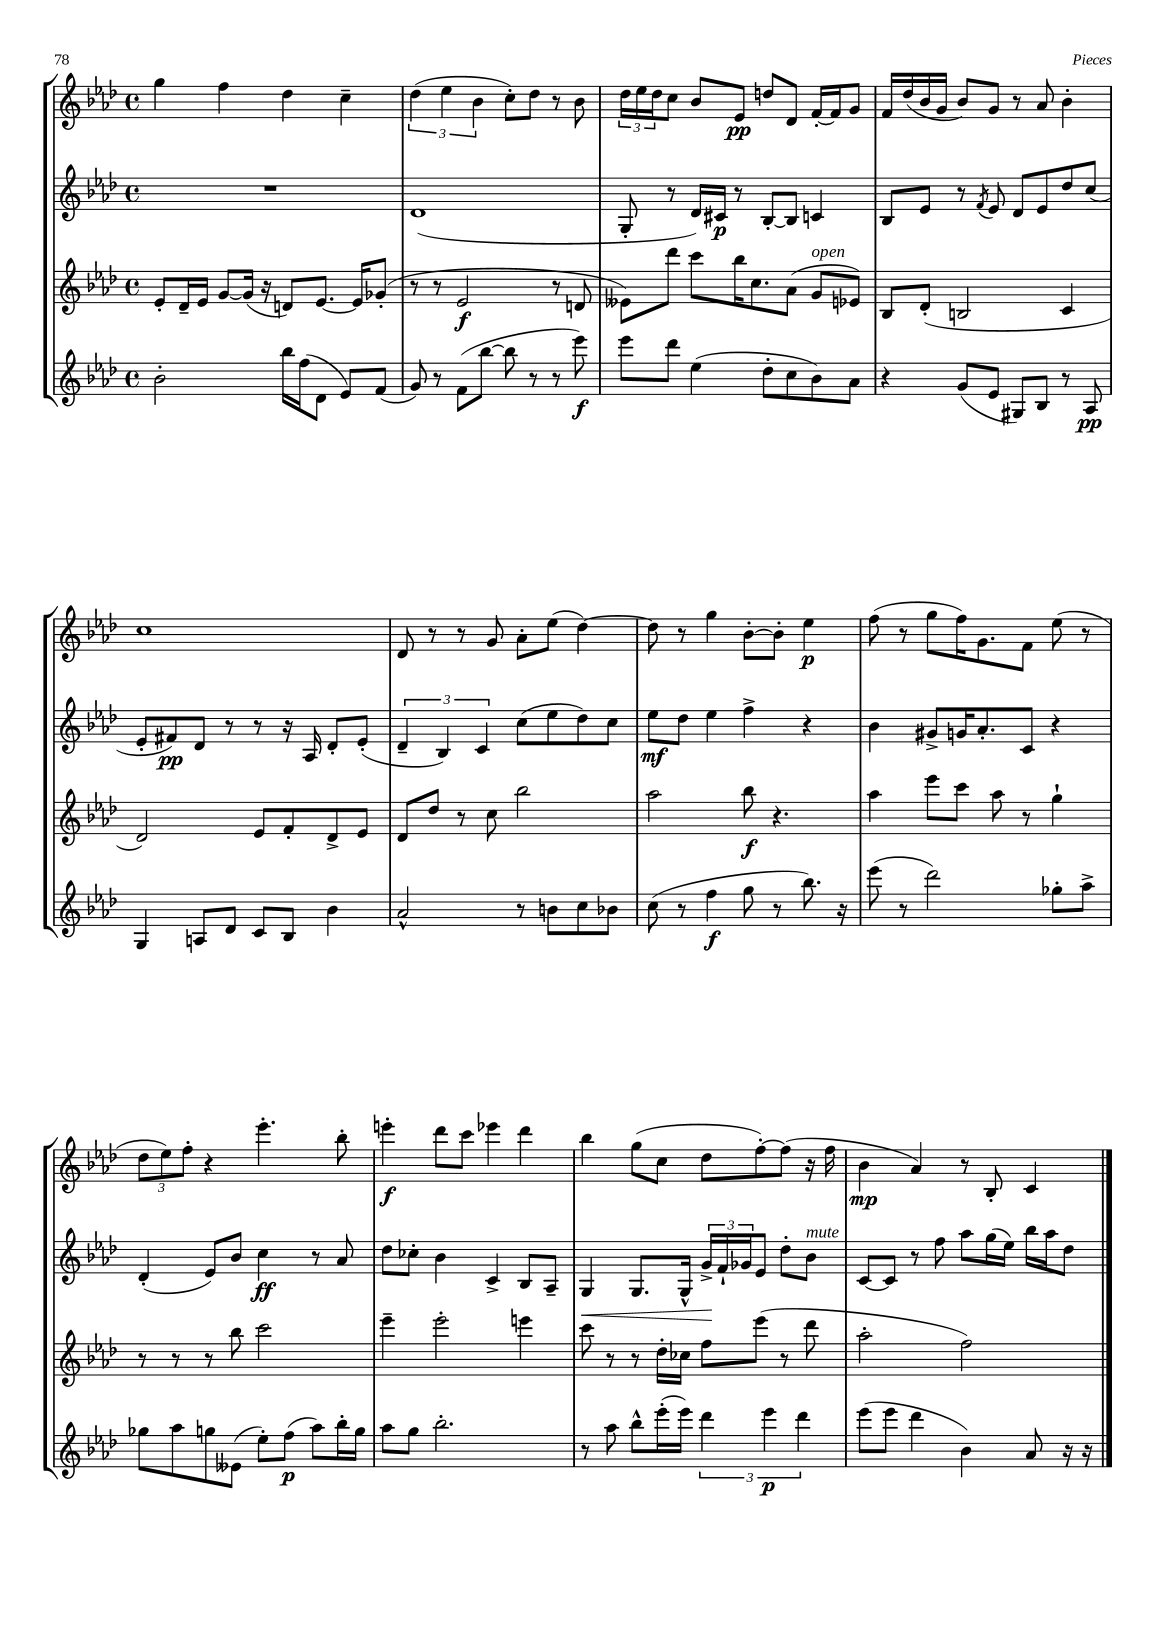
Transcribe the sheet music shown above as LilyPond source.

<<
\new StaffGroup <<
\new Staff = "s0" {
    \clef treble \key aes \major \defaultTimeSignature \time 4/4
    g''4 f''4 des''4 c''4-- |
    \tuplet 3/2 { des''4( ees''4 bes'4 } c''8-.) des''8 r8 bes'8 |
    \tuplet 3/2 { des''16 ees''16 des''16 } c''8 bes'8 ees'8\pp d''8 des'8 f'16~-. f'16 g'8 |
    f'16 des''16( bes'16 g'16 bes'8) g'8 r8 aes'8 bes'4-. |
    c''1 |
    des'8 r8 r8 g'8 aes'8-. ees''8( des''4~) |
    des''8 r8 g''4 bes'8~-. bes'8-. ees''4\p |
    f''8( r8 g''8 f''16) g'8. f'8 ees''8( r8 |
    \tuplet 3/2 { des''8 ees''8) f''8-. } r4 ees'''4.-. bes''8-. |
    e'''4-.\f des'''8 c'''8 ees'''4 des'''4 |
    bes''4 g''8( c''8 des''8 f''8~-.) f''8( r16 f''16 |
    bes'4\mp aes'4) r8 bes8-. c'4 \bar "|." |
}
\new Staff = "s1" {
    \clef treble \key aes \major \defaultTimeSignature \time 4/4
    R1 |
    des'1( |
    g8-. r8 des'16) cis'16\p r8 bes8~-. bes8 c'4 |
    bes8 ees'8 r8 \acciaccatura { f'8 } ees'8 des'8 ees'8 des''8 c''8( |
    ees'8-. fis'8\pp) des'8 r8 r8 r16 aes16 des'8-. ees'8-.( |
    \tuplet 3/2 { des'4-- bes4) c'4 } c''8( ees''8 des''8) c''8 |
    ees''8\mf des''8 ees''4 f''4-> r4 |
    bes'4 gis'8-> g'16 aes'8.-. c'8 r4 |
    des'4-.( ees'8) bes'8 c''4\ff r8 aes'8 |
    des''8 ces''8-. bes'4 c'4-> bes8 aes8-- |
    g4\< g8. g16-^ \tuplet 3/2 { g'16->\! f'16-! ges'16 } ees'8 des''8-. bes'8^\markup { \italic "mute" } |
    c'8~ c'8 r8 f''8 aes''8 g''16( ees''16) bes''16 aes''16 des''8 \bar "|." |
}
\new Staff = "s2" {
    \clef treble \key aes \major \defaultTimeSignature \time 4/4
    ees'8-. des'16-- ees'16 g'8~ g'16( r16 d'8) ees'8.~ ees'16 ges'8-.( |
    r8 r8 ees'2\f r8 d'8 |
    eeses'8) des'''8 c'''8 bes''16 c''8. aes'8( g'8^\markup { \italic "open" } ees'8) |
    bes8 des'8-.( b2 c'4 |
    des'2) ees'8 f'8-. des'8-> ees'8 |
    des'8 des''8 r8 c''8 bes''2 |
    aes''2 bes''8\f r4. |
    aes''4 ees'''8 c'''8 aes''8 r8 g''4-! |
    r8 r8 r8 bes''8 c'''2 |
    ees'''4-- ees'''2-. e'''4 |
    c'''8 r8 r8 des''16-. ces''16 f''8 ees'''8( r8 des'''8 |
    aes''2-. f''2) \bar "|." |
}
\new Staff = "s3" {
    \clef treble \key aes \major \defaultTimeSignature \time 4/4
    bes'2-. bes''16 f''16( des'8 ees'8) f'8( |
    g'8) r8 f'8( bes''8~ bes''8 r8 r8 ees'''8\f) |
    ees'''8 des'''8 ees''4( des''8-. c''8 bes'8) aes'8 |
    r4 g'8( ees'8 gis8) bes8 r8 aes8\pp |
    g4 a8 des'8 c'8 bes8 bes'4 |
    aes'2-^ r8 b'8 c''8 bes'8 |
    c''8( r8 f''4\f g''8 r8 bes''8.) r16 |
    ees'''8( r8 des'''2) ges''8-. aes''8-> |
    ges''8 aes''8 g''8 eeses'8( ees''8-.) f''8\p( aes''8) bes''16-. g''16 |
    aes''8 g''8 bes''2.-. |
    r8 aes''8 bes''8-^ ees'''16-.( ees'''16) \tuplet 3/2 { des'''4 ees'''4\p des'''4 } |
    ees'''8( ees'''8 des'''4 bes'4) aes'8 r16 r16 \bar "|." |
}
>>
>>
\layout { \context { \Score \remove "Bar_number_engraver" } }
